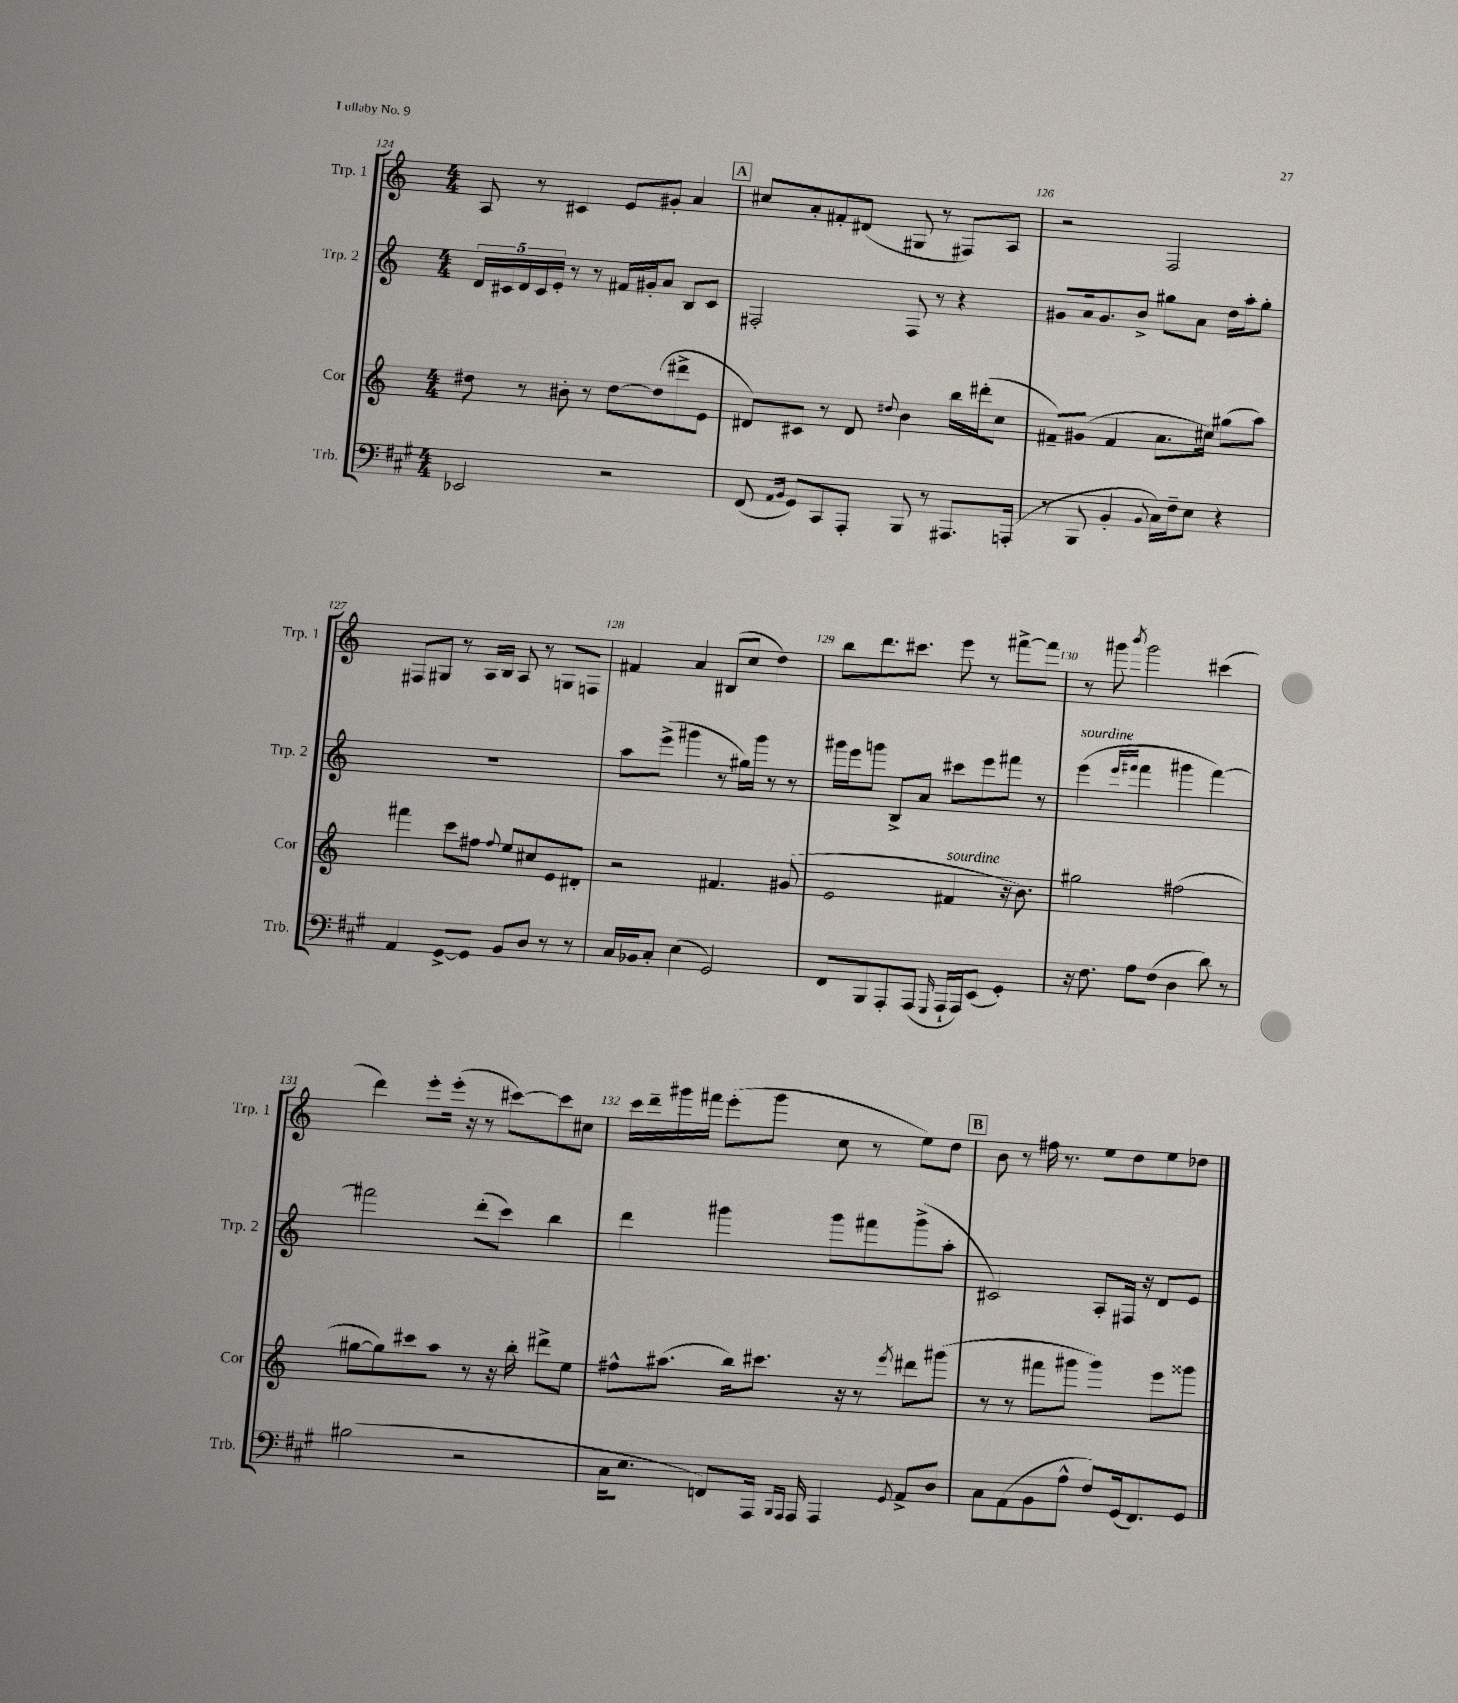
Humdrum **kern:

**kern	**kern	**kern	**kern
*staff4	*staff3	*staff2	*staff1
*clefF4	*clefG2	*clefG2	*clefG2
*k[f#c#g#]	*k[]	*k[]	*k[]
*M4/4	*M4/4	*M4/4	*M4/4
2EE-/	8dd#\	20d/LL	8A/
.	.	20c#/	.
.	.	20d/	.
.	8r	.	8r
.	.	20c#/	.
.	.	20e'/JJ	.
.	8b#'\	8r	4c#/
.	8r	8r	.
2r	[8dd#\L	16f#/LL	8e/L
.	.	16g#'/J	.
.	(8dd#\]	8a/J	8g#'/J
.	8ddd#^\	8B/L	4a/
.	8e\J	8c#/J	.
=	=	=	=
(8FF#/	8d#/L)	2F#'/	8cc#/L
16qqAA/LL	.	.	.
16qqBB/JJ	.	.	.
8GG#/L)	8c#/J	.	8a'/
8CC#/	8r	.	8f#'/
8AAA'/J	8d#/	.	(8d#/J
.	8qqdd#/	.	.
8BBB/	4b\	8F#/	8G#/
8r	.	8r	8r
8.AAA#/L	16bb\LL	4r	8F#/L)
.	(16ddd#'\J	.	.
.	8cc\J	.	8A/J
(16AAA'/Jk	.	.	.
=	=	=	=
8r	8f#~/L)	8g#/L	2r
8BBB/	(8g#/J	16a/k	.
.	.	8.g#/	.
4BB'/	4f#/	.	.
.	.	8b^/J	.
8qqBB/	.	.	.
16C#\LL)	8.a\L	8gg#\L	2F/
16F#~\J	.	.	.
8E\J	.	8a\J	.
.	16cc#\Jk)	.	.
4r	(8gg#\L	16dd\LL	.
.	.	16aa'\J	.
.	8aa\J)	8gg#'\J	.
=	=	=	=
4AA/	4fff#\	1r	8F#/L
.	.	.	8G#/J
[8GG#^/L	8ccc\L	.	8r
8GG#/]J	8ff#\J	.	16A/LL
.	.	.	16B/JJ
.	8qqff#/	.	.
8BB/L	8ee/L	.	8A/
8D/J	8cc#/	.	8r
8r	8e/	.	8G/L
8r	8d#'/J	.	8F/J
=	=	=	=
16C#/LL	2r	8aa\L	4f#/
16BB-/J	.	.	.
8C#'/J	.	(8eee^\J	.
(4E\	.	4ggg#\	4a/
2GG#/)	4.f#/	8r	(8B#/L
.	.	16gg#\LL)	8cc/J
.	.	16ggg#\JJ	.
.	.	8r	4dd\)
.	(8g#/	8r	.
=	=	=	=
8FF#/L	2e/	16ggg#\LL	8bb\L
.	.	16eee\J	.
8BBB/	.	8ggg\J	8.ddd\
8AAA'/	.	8B^/L	.
.	.	.	8.ccc#\J
(8AAA/J	.	8a/J	.
16qqGGG#/	.	.	.
16AAA`/LL	4f#/	8ccc#\L	8eee\
16AAA/J)	.	.	.
(8EE/J	.	8eee\	8r
4GG#'/)	16r	8fff#\J	[8fff#^\L
.	8.b\)	.	.
.	.	8r	8fff#\]J
=	=	=	=
16r	2gg#\	(4eee\	8r
8.F#\	.	.	.
.	.	.	8ggg#\
.	.	16qqeee/LL	.
.	.	16qqfff#/JJ	8qbbb/
8A\L	.	4fff#\	2ggg#\
(8F#\J	.	.	.
4D\	(2ff#\	4ggg#\	.
8d\)	.	[4fff#\)	(4ccc#\
8r	.	.	.
=	=	=	=
(2B#\	[8gg#\L	2fff#\]	4ddd\)
.	8gg#\])	.	.
.	8ccc#\	.	8eee'\L
.	8aa\J	.	(16eee'\Jk
.	.	.	16r
2r	8r	(8ddd'\L	8r
.	16r	8ccc\J)	[8ccc#\L)
.	16bb'\	.	.
.	8ddd#^\L	4bb\	8ccc#\]
.	8ee\J	.	8cc#\J
=	=	=	=
16C#\LK	8ff#^^\L	4ddd\	16ccc\LL
8.E\J	.	.	16ddd~\
.	(8.aa#\J	.	16ggg#\
.	.	.	16fff#\JJ
8FF/L)	.	4ggg#\	(8eee'\L
.	16bb\LK)	.	.
16AAA/Jk	8.ccc#\J	.	8ggg#\J
16qqBBB/LL	.	.	.
16qqAAA/JJ	.	.	.
16AAA/	.	.	.
4AAA/	.	8ggg#\L	8cc\
.	16r	.	.
.	8r	8fff#\	8r
8qGG#/	8qeee/	.	.
8AA^/L	8ddd#\L	(8ggg#^\	8ee\L)
8D/J	(8ggg#\J	8aa'\J	8dd\J
=	=	=	=
8C#\L	8r	2c#/)	8b\
(8AA\	8r	.	8r
8BB\	8fff#\L	.	16ff#\
.	.	.	8.r
8A^^\J	8ggg#\J	.	.
8F#/L)	4ggg#\)	8A'/L	8ee\L
(16GG#/k	.	16F#/Jk	8dd\
8.FF#/)	.	16r	.
.	8eee\L	8d/L	8ee\
8GG#/J	8ggg##\J	8e/J	8dd-\J
==	==	==	==
*-	*-	*-	*-
